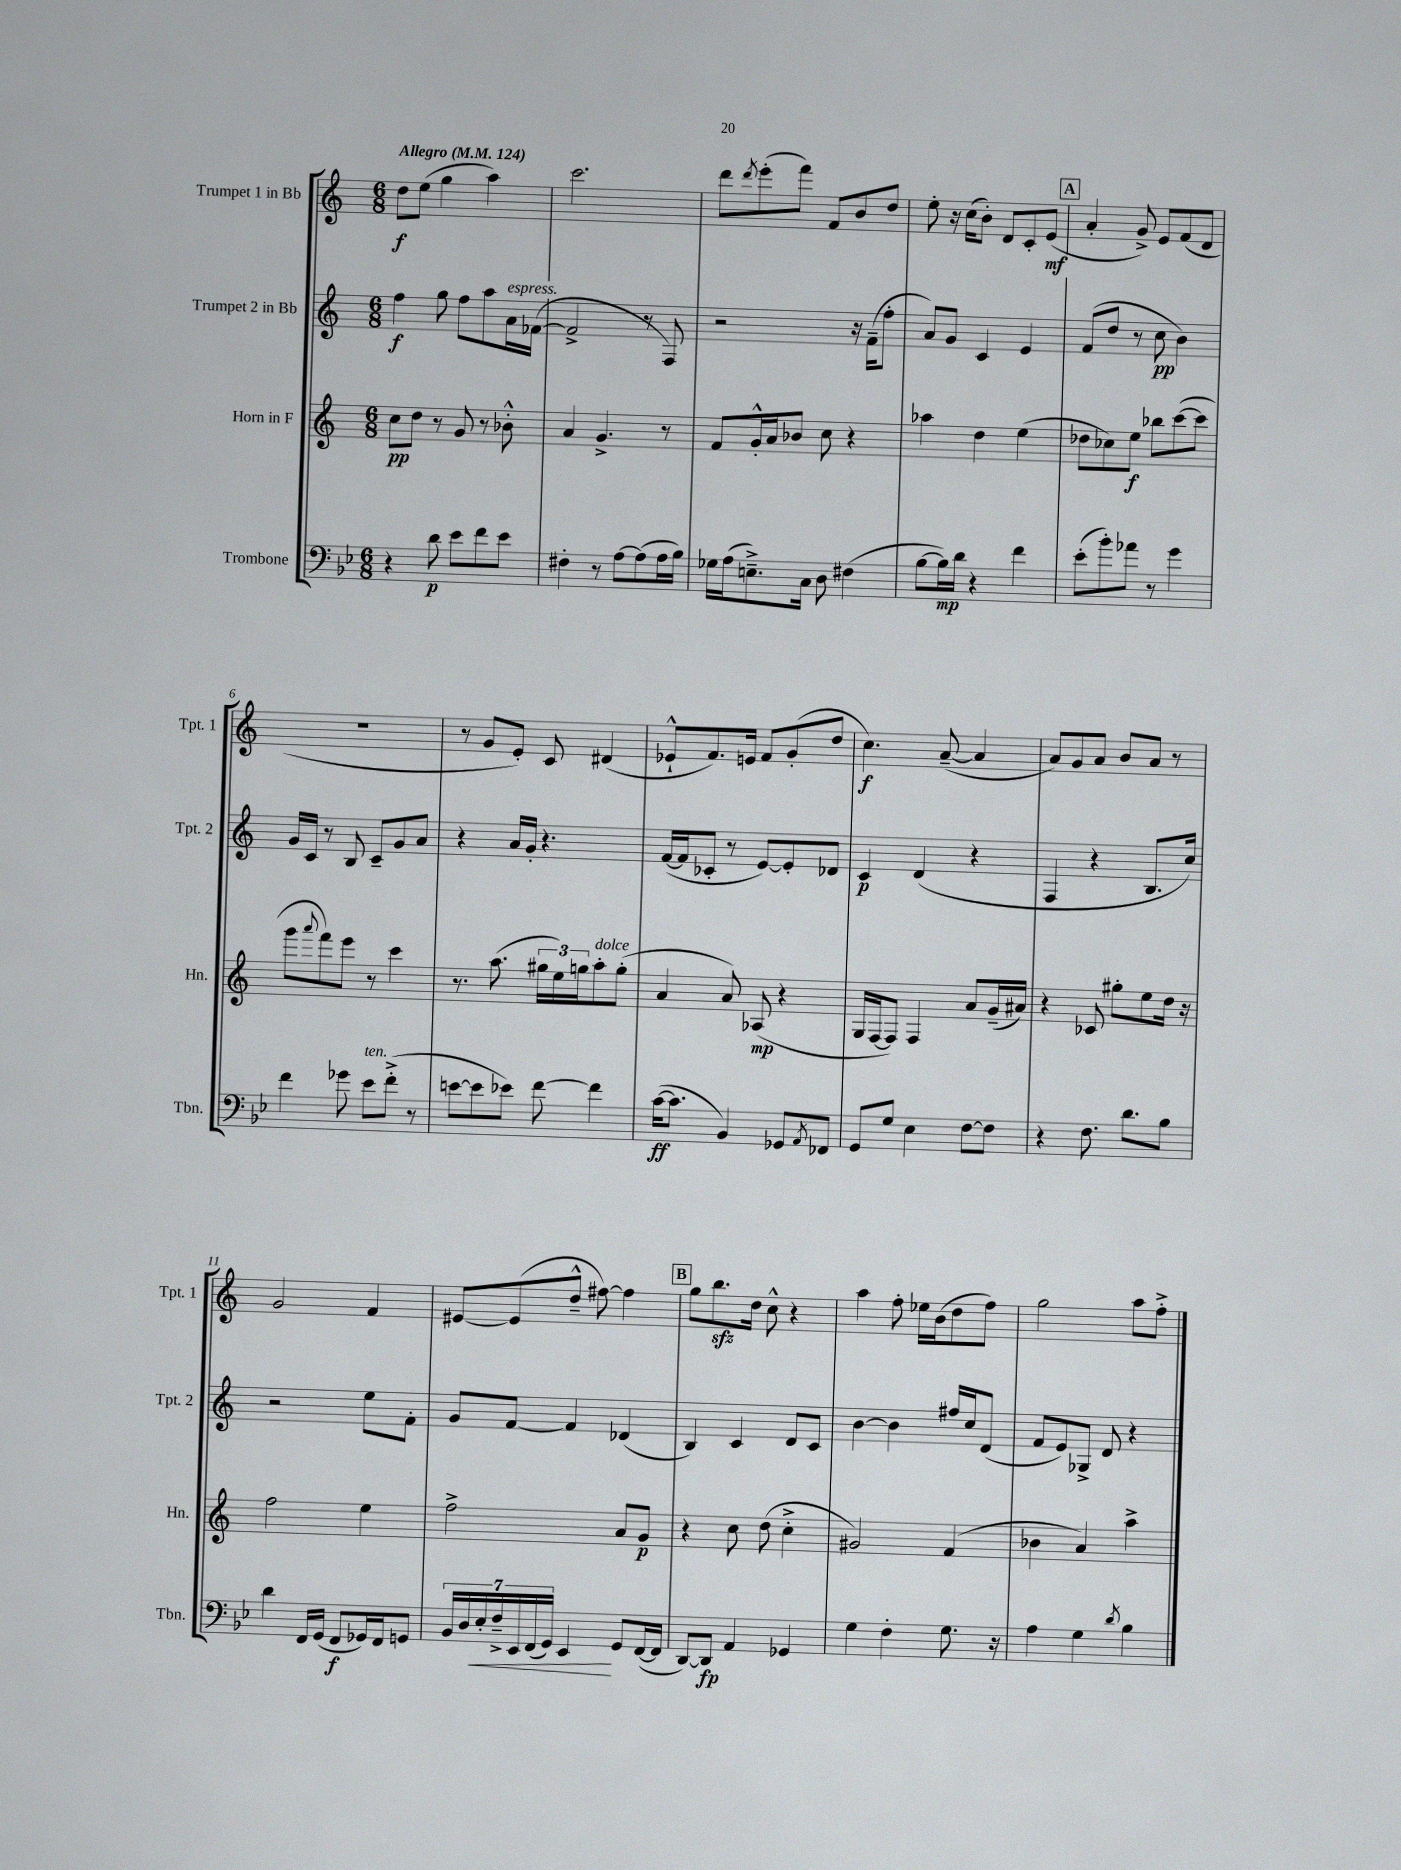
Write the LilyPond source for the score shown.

<<
\new StaffGroup <<
\new Staff = "s0" \with { instrumentName = "Trumpet 1 in Bb" shortInstrumentName = "Tpt. 1" } {
    \clef treble \key c \major \numericTimeSignature \time 6/8 \tempo "Allegro" 4 = 124
    d''8\f e''8( g''4 a''4) |
    c'''2. |
    d'''8 \acciaccatura { d'''8 } e'''8-.( f'''8) f'8 b'8 d''8 |
    e''8-. r16 c''16( b'8-.) d'8 c'8-. e'8\mf( |
    \mark \markup { \box "A" } a'4-. g'8->) e'8 f'8( d'8 |
    R2. |
    r8 g'8 e'8-.) c'8 dis'4( |
    ees'8-!-^ f'8.) e'16 f'8 g'8-.( d''8 |
    c''4.\f) a'8~--( a'4 |
    a'8) g'8 a'8 b'8 a'8 r8 |
    g'2 f'4 |
    eis'8~ eis'8( d''8---^ fis''8~) fis''4 |
    \mark \markup { \box "B" } g''8 b''8.\sfz d''16 c''8-^ r4 |
    a''4 f''8-. ees''16 b'16( d''8 f''8) |
    g''2 a''8 f''8-.-> \bar "|." |
}
\new Staff = "s1" \with { instrumentName = "Trumpet 2 in Bb" shortInstrumentName = "Tpt. 2" } {
    \clef treble \key c \major \numericTimeSignature \time 6/8
    f''4\f g''8 f''8 a''8 a'16^\markup { \italic "espress." } fes'16~( |
    fes'2-> r8 f8) |
    r2 r16 f'16--( f''8-. |
    a'8) g'8 c'4 e'4 |
    \mark \markup { \box "A" } f'8( d''8 r8 c''8\pp b'4) |
    g'16 c'16 r8 b8 c'8-- g'8 a'8 |
    r4 a'16 g'16-. r4. |
    f'16~( f'16 ces'8-. r8 e'8~) e'8-. des'8 |
    c'4\p d'4( r4 |
    f4 r4 b8. c''16) |
    r2 e''8 f'8-. |
    g'8 f'8~ f'4 des'4( |
    \mark \markup { \box "B" } b4) c'4 d'8 c'8 |
    b'4~ b'4 fis''16 c''16 d'8( |
    f'8 e'8) ges8-> d'8 r4 \bar "|." |
}
\new Staff = "s2" \with { instrumentName = "Horn in F" shortInstrumentName = "Hn." } {
    \clef treble \key c \major \numericTimeSignature \time 6/8
    c''8\pp d''8 r8 g'8 r8 bes'8-.-^ |
    a'4 g'4.-> r8 |
    f'8 g'16-.-^ a'16 bes'8 c''8 r4 |
    aes''4 d''4 e''4( |
    \mark \markup { \box "A" } des''8 ces''8) e''8\f bes''8 c'''8~( c'''8 |
    g'''8 \appoggiatura { a'''8 } f'''8) e'''8 r8 c'''4 |
    r8. a''8.( \tuplet 3/2 { gis''16 e''16) g''16 } a''8-.^\markup { \italic "dolce" } g''8-.( |
    a'4 a'8) aes8\mp( r4 |
    g16 f16~ f8) f4 a'8 g'16--( ais'16) |
    r4 ces'8 gis''8-. e''8 d''16 r16 |
    f''2 e''4 |
    f''2-> a'8 g'8\p |
    \mark \markup { \box "B" } r4 c''8 d''8( c''4-.-> |
    gis'2) f'4( |
    bes'4 a'4) a''4-> \bar "|." |
}
\new Staff = "s3" \with { instrumentName = "Trombone" shortInstrumentName = "Tbn." } {
    \clef bass \key bes \major \numericTimeSignature \time 6/8
    r4 d'8\p ees'8 f'8 ees'8 |
    fis4-. r8 a8~ a8( a16 bes16) |
    ges16 a16( e8.--->) c16 d8 fis4( |
    bes8~ bes16\mp) d'16 r4 f'4 |
    \mark \markup { \box "A" } ees'8-.( bes'8-.) aes'8 r8 g'4 |
    f'4 ges'8 ees'8^\markup { \italic "ten." } f'8-.->( r8 |
    e'8~ e'8 ees'8) f'8~ f'4 |
    c'16~\ff( c'8. bes,4) ges,8 \acciaccatura { a,8 } fes,8 |
    g,8 g8 ees4 f8~ f8 |
    r4 f8. d'8. bes8 |
    d'4 f,16 g,16( f,8\f ges,16) f,16 g,8 |
    \tuplet 7/4 { bes,16 d16 ees16-.\< f16---> ees,16 f,16( g,16) } ees,4\! g,8 f,16~( f,16 |
    \mark \markup { \box "B" } d,8~) d,8\fp a,4 ges,4 |
    g4 f4-. g8. r16 |
    a4 g4 \acciaccatura { d'8 } bes4 \bar "|." |
}
>>
>>
